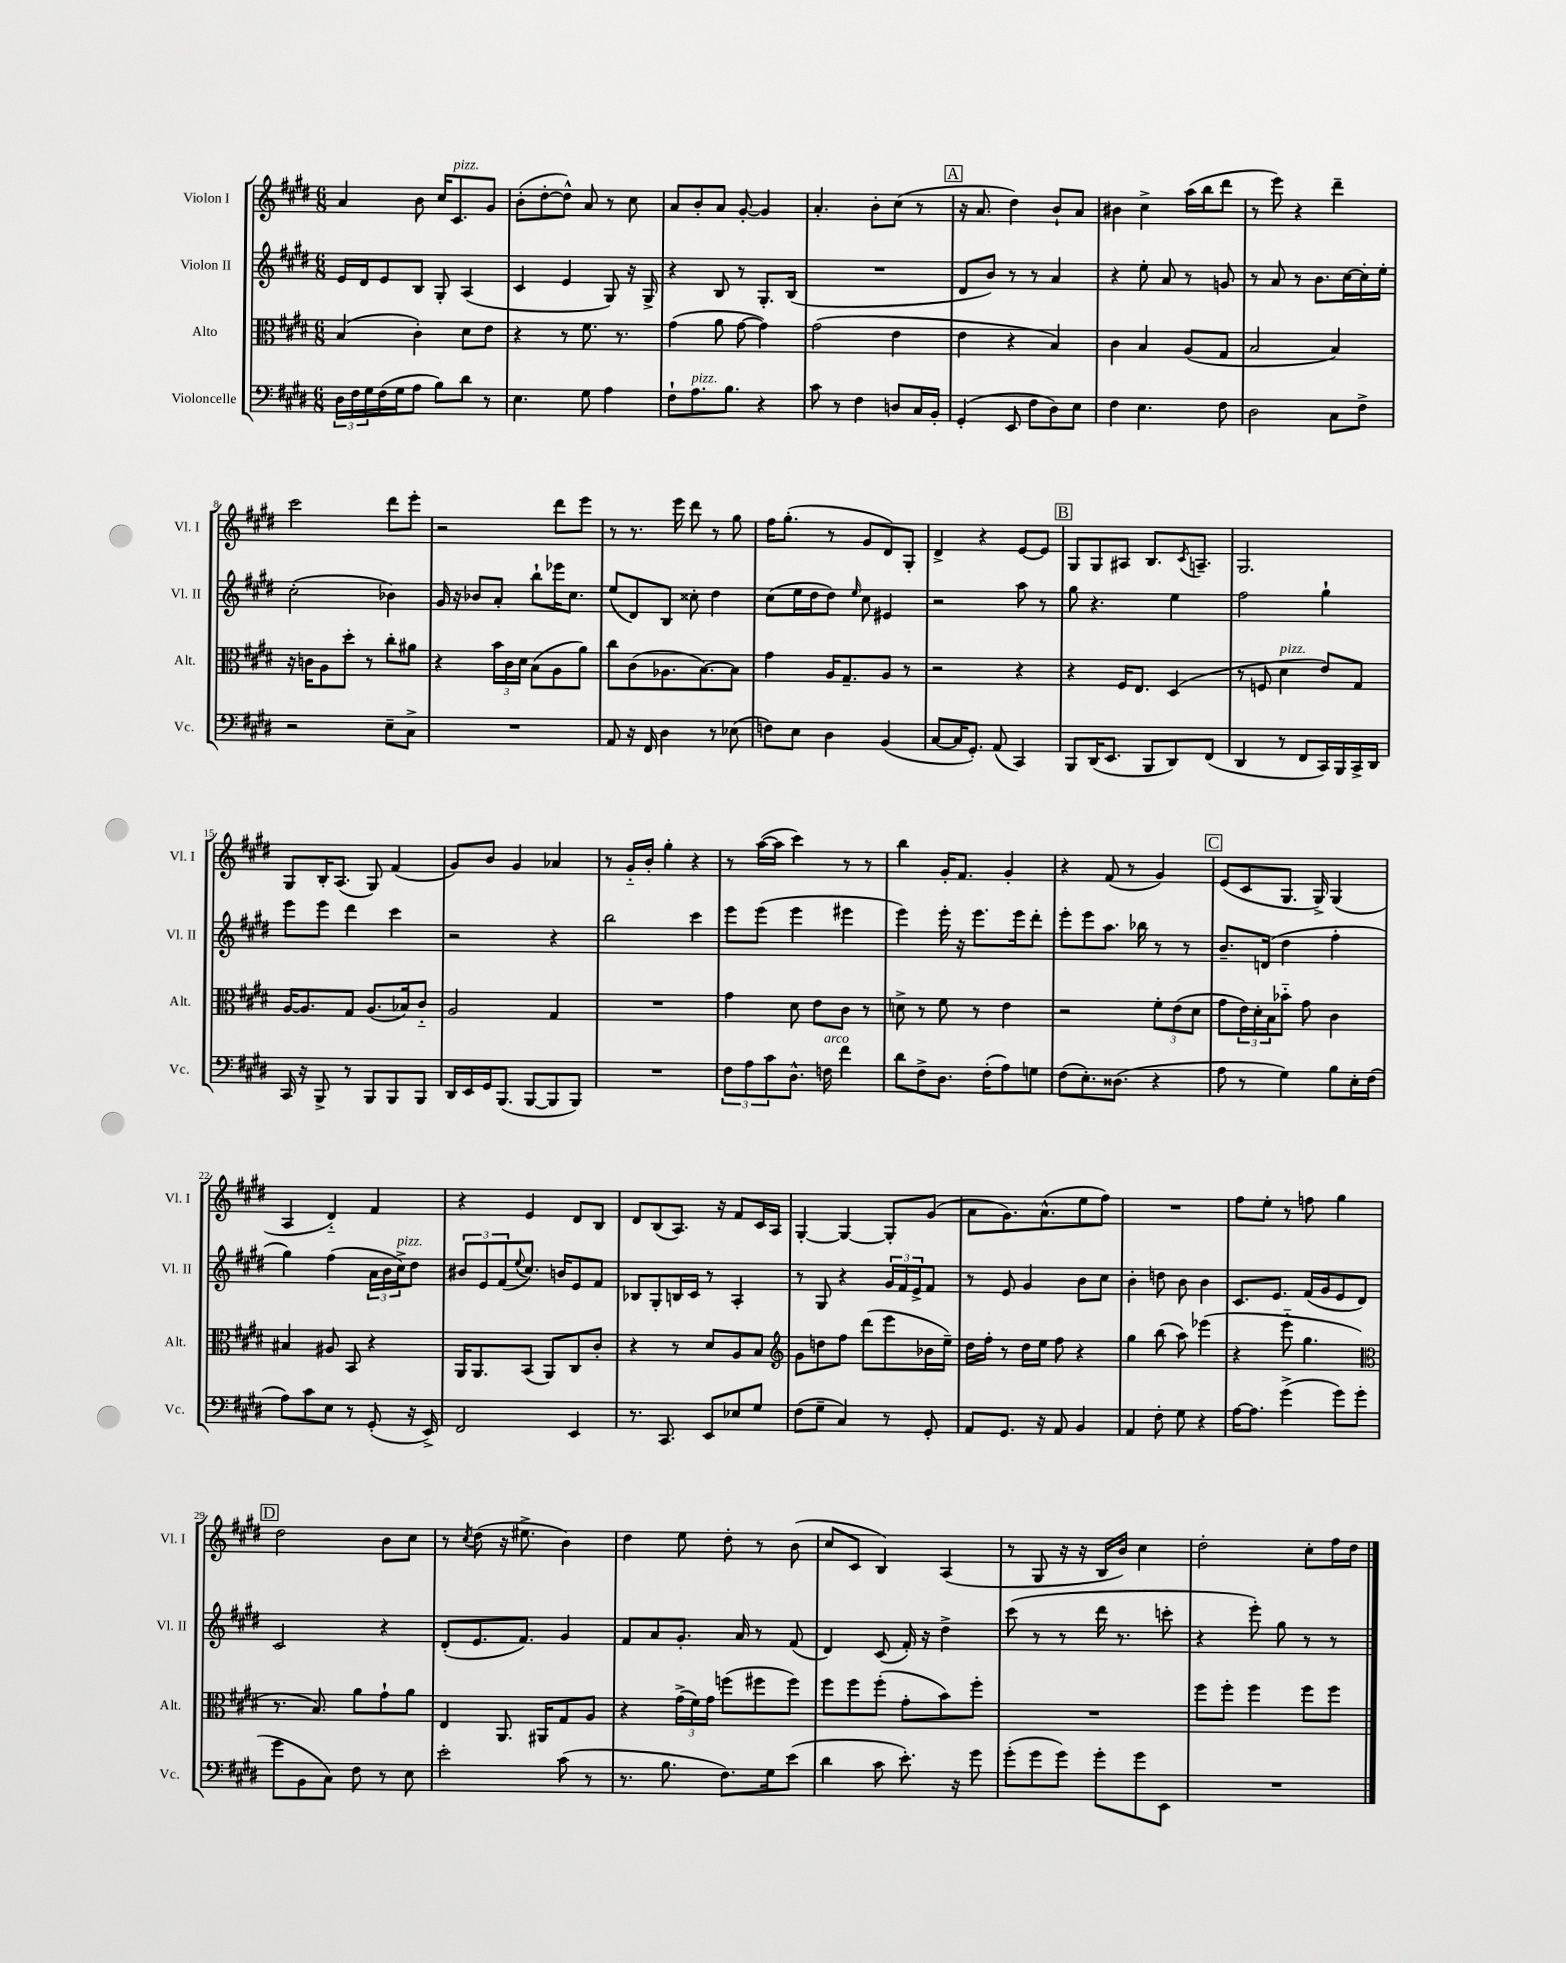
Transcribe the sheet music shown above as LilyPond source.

<<
\new StaffGroup <<
\new Staff = "s0" \with { instrumentName = "Violon I" shortInstrumentName = "Vl. I" } {
    \clef treble \key e \major \numericTimeSignature \time 6/8
    a'4 b'8 cis''16 cis'8.^\markup { \italic "pizz." } gis'8 |
    b'8-.( dis''8~-. dis''8-^) a'8 r8 cis''8 |
    a'8 b'8-. a'8 gis'8~-. gis'4 |
    a'4.-. b'8-. cis''8( r8 |
    \mark \markup { \box "A" } r16 a'8. dis''4) b'8-! a'8 |
    bis'4 cis''4-> a''16( b''16 dis'''8 |
    r8 e'''8) r4 dis'''4-- |
    cis'''2 dis'''8 e'''8-. |
    r2 dis'''8 e'''8 |
    r8 r8. e'''16 dis'''8 r8 gis''8 |
    fis''16 gis''8.-.( r8 gis'8 dis'8) gis8-. |
    dis'4-> r4 e'8~ e'8 |
    \mark \markup { \box "B" } gis8 gis8 ais8 b8. \acciaccatura { cis'8 } a8.-- |
    gis2. |
    gis8 b16-. a8.( gis8) fis'4( |
    gis'8) b'8 gis'4 aes'4 |
    r8 gis'16-_ b'16-. gis''4-. r4 |
    r8 a''16~( a''16 cis'''4) r8 r8 |
    b''4 gis'16-. fis'8. gis'4-. |
    r4 fis'8( r8 gis'4) |
    \mark \markup { \box "C" } e'8( cis'8 gis8. gis16->) gis4( |
    a4 dis'4-_) fis'4 |
    r4 e'4 dis'8 b8 |
    dis'8 b8( a8.) r16 fis'8 cis'16 a16 |
    gis4~-. gis4~ gis8-. gis'8( |
    a'8 gis'8.) a'8.-^( e''8 fis''8) |
    R2. |
    fis''8 e''8-. r8 f''8 gis''4 |
    \mark \markup { \box "D" } dis''2 b'8 cis''8 |
    r8 \acciaccatura { cis''8 } dis''8( r16 eis''8.-> b'4) |
    dis''4 e''8 dis''8-. r8 b'8( |
    cis''8 cis'8 b4) a4( |
    r8 gis8 r16 r16 b16 b'16) cis''4 |
    dis''2-. cis''8-. fis''16 dis''16 \bar "|." |
}
\new Staff = "s1" \with { instrumentName = "Violon II" shortInstrumentName = "Vl. II" } {
    \clef treble \key e \major \numericTimeSignature \time 6/8
    e'16 dis'16 e'8 b8 gis8-. a4( |
    cis'4 e'4 gis8) r16 gis16-> |
    r4 b8 r8 gis8.-. b16( |
    R2. |
    \mark \markup { \box "A" } dis'8 b'8) r8 r8 a'4 |
    r4 e''8-. a'8 r8 g'8 |
    r8 a'8 r8 b'8. cis''16~ cis''16-. e''16-. |
    cis''2-.( bes'4) |
    gis'16 r16 bes'8 a'8-. b''8-! ees'''16 cis''8. |
    e''8( dis'8) b8 cisis''8-. dis''4 |
    cis''8( e''16 dis''16 dis''8) \grace { e''16 } cis''8 eis'4 |
    r2 a''8 r8 |
    \mark \markup { \box "B" } gis''8 r4. e''4 |
    fis''2 gis''4-! |
    e'''8 e'''8 dis'''4 cis'''4 |
    r2 r4 |
    b''2 cis'''4 |
    e'''8 e'''8( e'''4 eis'''4 |
    e'''4) e'''16-. r16 e'''8. e'''16 dis'''8-. |
    e'''8-. e'''8 a''8. bes''16 r8 r8 |
    \mark \markup { \box "C" } b'8.-- d'16( dis''4 fis''4-. |
    gis''4) fis''4( \tuplet 3/2 { a'16 b'16 cis''16->^\markup { \italic "pizz." }) } dis''8 |
    \tuplet 3/2 { bis'8 e'8 fis'8( } \appoggiatura { e''8 } cis''8.) b'16 e'8 fis'8 |
    bes8 gis8-. b16 cis'16 r8 a4-. |
    r8 gis8 r4 \tuplet 3/2 { gis'16 fis'16 e'16-> } fis'8 |
    r8 e'8 gis'4 b'8 cis''8 |
    b'4-. d''8 b'8 b'4 |
    cis'8. e'8. fis'16( gis'16 e'8 dis'8) |
    \mark \markup { \box "D" } cis'2 r4 |
    dis'8-.( e'8. fis'8.) gis'4 |
    fis'8 a'8 gis'8.-. a'16 r8 fis'8( |
    dis'4) cis'8( fis'16-.) r16 dis''4-> |
    cis'''8( r8 r8 dis'''16 r8. c'''8-. |
    r4 e'''8-.) gis''8 r8 r8 \bar "|." |
}
\new Staff = "s2" \with { instrumentName = "Alto" shortInstrumentName = "Alt." } {
    \clef alto \key e \major \numericTimeSignature \time 6/8
    b4( cis'4-.) dis'8 e'8 |
    r4 r8 fis'8. r8. |
    gis'4( a'8 gis'8~ gis'4) |
    gis'2( e'4 |
    \mark \markup { \box "A" } e'4 r4 b4) |
    cis'4 b4 a8( gis8 |
    b2 b4) |
    r16 c'16 a8 dis''8-. r8 cis''8-. ais'8 |
    r4 \tuplet 3/2 { b'16 cis'16 dis'16 } b8( a8 a'8) |
    cis''8 cis'8( aes8. b8.~) b8 |
    gis'4 a16 gis8.-- a8 r8 |
    r2 r4 |
    \mark \markup { \box "B" } r4 fis16 e8. dis4( |
    r8 f8 dis'4^\markup { \italic "pizz." } e'8) gis8 |
    a16~ a8. gis8 a8.( bes16) cis'8-_ |
    a2 gis4 |
    R2. |
    gis'4 dis'8 e'8 cis'8 r8 |
    d'8-> r8 fis'8 r8 e'4 |
    r2 \tuplet 3/2 { fis'8-. e'8( dis'8 } |
    \mark \markup { \box "C" } gis'8 \tuplet 3/2 { e'16) dis'16-. b16 } bes'8-_ gis'8 cis'4 |
    bis4 ais8 b,8 r4 |
    a,16 a,8. b,8( a,8) cis8 cis'8-. |
    r4 r8 dis'8 a8 b8 |
    \clef treble gis'8 d''8 fis''8 dis'''8( e'''8 bes'16 e''16--) |
    dis''16 fis''16-. r8 dis''16 e''16 fis''8 r4 |
    gis''4 b''8( a''8) ees'''4( |
    r4 e'''8-_ gis''4. |
    \mark \markup { \box "D" } \clef alto r8. b8.) a'8 gis'8-! a'8 |
    e4 a,8. ais,16 gis8 a8 |
    r4 \tuplet 3/2 { gis'16->( fis'16) gis'16 } f''8( fis''8 fis''8) |
    fis''8 fis''8 fis''8-.( gis'8-. b'8) fis''8-. |
    R2. |
    fis''8 fis''8-. fis''4 fis''8 fis''8 \bar "|." |
}
\new Staff = "s3" \with { instrumentName = "Violoncelle" shortInstrumentName = "Vc." } {
    \clef bass \key e \major \numericTimeSignature \time 6/8
    \tuplet 3/2 { dis16 fis16 gis16 } fis16( gis16 a8 b8) dis'8 r8 |
    e4. gis8 a4 |
    fis8-! a8.^\markup { \italic "pizz." } b8. r4 |
    cis'8 r8 fis4 d8 cis16 b,16-. |
    \mark \markup { \box "A" } gis,4-.( e,8 fis8 dis8) e8 |
    fis4 e4. fis8 |
    dis2 cis8 fis8-> |
    r2 e8-- cis8-> |
    R2. |
    a,8 r16 fis,16 dis4 r8 ees8( |
    f8) e8 dis4 b,4( |
    cis8~ cis16 gis,8.-.) a,8( cis,4) |
    \mark \markup { \box "B" } b,,8 dis,16( e,8. b,,8 dis,8) fis,8( |
    dis,4 r8 fis,8 cis,16) b,,16 cis,16-> dis,16 |
    cis,16 r16 b,,8-> r8 b,,8 b,,8 b,,8 |
    dis,16 e,16 gis,16 b,,8.( b,,8~ b,,8 b,,8) |
    R2. |
    \tuplet 3/2 { fis8 a8 cis'8 } dis8.-^ f16^\markup { \italic "arco" } fis'4 |
    dis'8 fis8-> dis8. fis16-.( a8) g8 |
    fis8( e8.-.) disis8.( r4 |
    \mark \markup { \box "C" } a8 r8 gis4) b8 e16-. fis16( |
    a8) cis'8 e8 r8 gis,8-.( r16 e,16->) |
    fis,2 e,4 |
    r8. cis,8. e,8 ees8 gis8 |
    fis8( gis8-- cis4) r8 gis,8-. |
    a,8 gis,8. r16 a,8 b,4 |
    a,4 fis8-. gis8 r4 |
    a16~ a8. gis'4->( gis'8) gis'8( |
    \mark \markup { \box "D" } gis'8 b,8 cis8) fis8 r8 e8 |
    e'2-. cis'8( r8 |
    r8. b8. fis8.) gis16 e'8( |
    dis'4 cis'8 e'8.-.) r16 gis'8 |
    gis'8-.( gis'8 gis'8) gis'8-. gis'8 e,8 |
    R2. \bar "|." |
}
>>
>>
